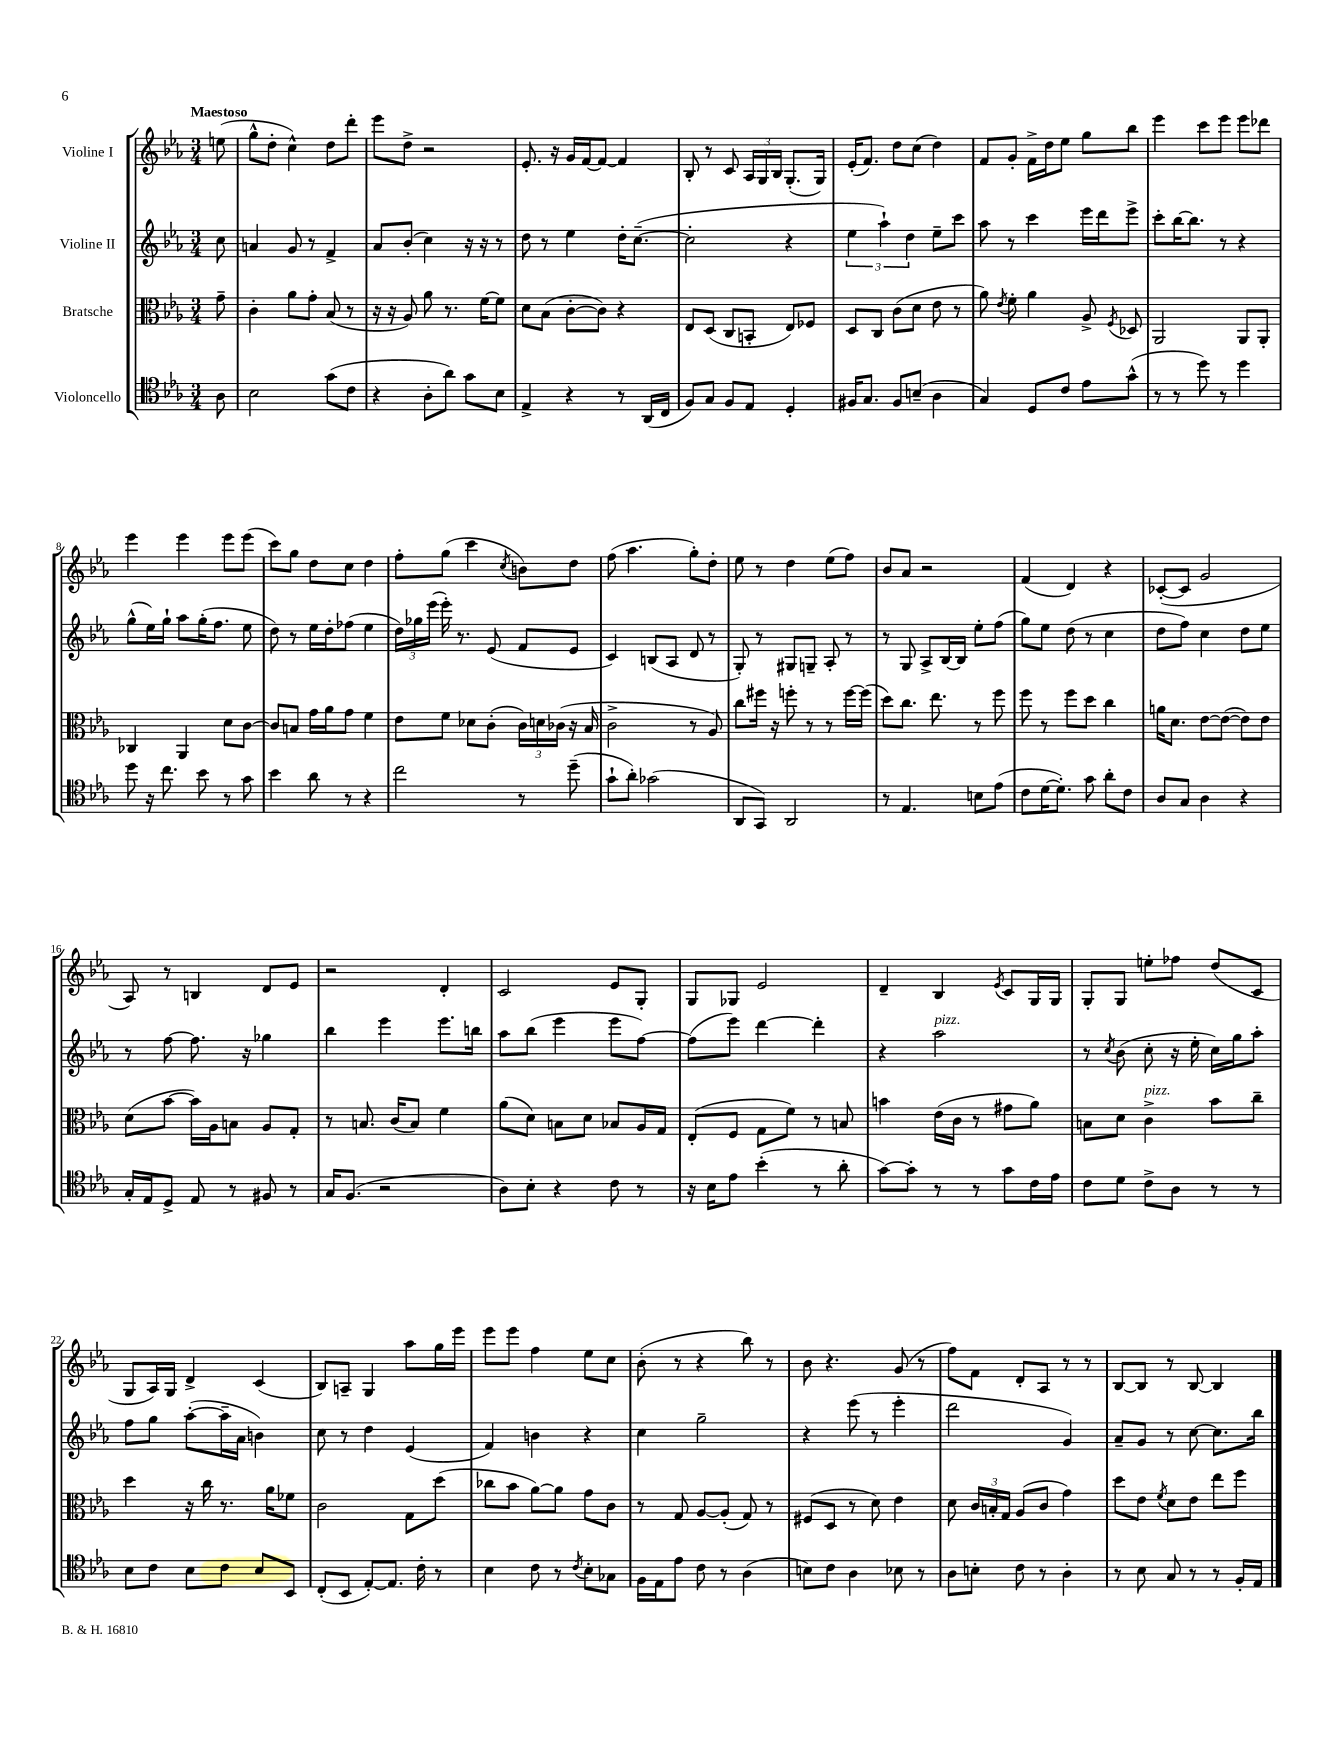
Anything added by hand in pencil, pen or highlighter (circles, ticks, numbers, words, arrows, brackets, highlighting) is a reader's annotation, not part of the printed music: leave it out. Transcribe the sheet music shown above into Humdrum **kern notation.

**kern	**kern	**kern	**kern
*part4	*part3	*part2	*part1
*staff4	*staff3	*staff2	*staff1
*I"Violoncello	*I"Bratsche	*I"Violine II	*I"Violine I
*clefC4	*clefC3	*clefG2	*clefG2
*k[b-e-a-]	*k[b-e-a-]	*k[b-e-a-]	*k[b-e-a-]
*M3/4	*M3/4	*M3/4	*M3/4
=	=	=	=
!	!	!	!LO:TX:a:B:t=Maestoso
8A-\	8g~\	8cc\	(8een\
=1	=1	=1	=1
2B-\	4c'\	4an/	8gg^^\L
.	.	.	8dd'\J
.	8a-\L	8g/	4cc^^\)
.	8g'\J	8r	.
(8g\L	(8B-/	4f^/	8dd\L
8c\J	8r	.	8ddd'\J
=2	=2	=2	=2
4r	16r	8a-/L	8eee-\L
.	16r	.	.
.	8A-/)	(8b-'/J	8dd^\J
8A-'\L	8a-\	4cc\)	2r
8a-\J)	8.r	.	.
8g\L	.	16r	.
.	[16f\KL	16r	.
8B-\J	8f\J]	8r	.
=3	=3	=3	=3
4E-^/	8d\L	8dd\	8.e-'/
.	(8B-\J	8r	.
.	.	.	16r
4r	[8c'\L	4ee-\	16g/LL
.	.	.	[16f/J
.	8c\J])	.	8f/J_
8r	4r	16dd'\KL	4f/]
.	.	([8.cc~\J	.
(16AA-/LL	.	.	.
16C/JJ	.	.	.
=4	=4	=4	=4
8F/L)	8E-/L	2cc'\]	8B-'/
8G/J	(8D/J	.	8r
8F/L	8C/L	.	8c/
8E-/J	8BBn'/J	.	24A-/LL
.	.	.	24G/
.	.	.	24B-/JJ
4D'/	8E-/L)	4r	(8.G'/L
.	8F-X/J	.	.
.	.	.	16G/Jk)
=5	=5	=5	=5
16F#X/KL	8D/L	6ee-\	(16e-'/KL
8.G/J	.	.	8.f/J)
.	8C/J	.	.
.	.	6aa-`\)	.
8F#/L	(8c\L	.	8dd\L
.	.	6dd\	.
(8Bn~/J	8d\J	.	(8cc\J
4A-\	8e-\	8ee-~\L	4dd\)
.	8r	8ccc\J	.
=6	=6	=6	=6
4G/)	8a-\)	8aa-\	8f/L
.	8qe-/	.	.
.	8f'\	8r	8g'/J
8D/L	4a-\	4ccc\	16f^\LL
.	.	.	16dd\J
8c/J	.	.	8ee-\J
8e-\L	8A-^/	16eee-\LL	8gg\L
.	.	16ddd\J	.
.	8qF/	.	.
(8g^^\J	8D-X/	8eee-^\J	8bb-\J
=7	=7	=7	=7
8r	2AA-/	8ccc'\L	4eee-\
8r	.	[16bb-\K	.
.	.	8.bb-\J]	.
8dd\)	.	.	8ccc\L
8r	.	8r	8eee-\J
4dd\	8AA-/L	4r	8eee-\L
.	8AA-'/J	.	8ddd-X\J
!!LO:LB:g=z
=8	=8	=8	=8
8dd\	4C-X/	(8gg^^\L	4eee-\
16r	.	16ee-\L)	.
8.cc\	.	16gg`\JJ	.
.	4AA-/	8aa-\L	4eee-\
8b-\	.	(16gg'\K	.
.	.	8.ff\J	.
8r	8d\L	.	8eee-\L
8g\	[8c\J	8ee-\	(8eee-\J
=9	=9	=9	=9
4b-\	8c/L]	8dd\)	8ccc\L)
.	8Bn/J	8r	8gg\J
8a-\	16g\LL	16ee-\LL	8dd\L
.	16a-\J	16dd'\J	.
8r	8g\J	(8ff-X\J	8cc\J
4r	4f\	4ee-\	4dd\
=10	=10	=10	=10
2cc\	8e-\L	24dd\LL)	8ff'\L
.	.	24gg-X\	.
.	.	(24eee-\JJ	.
.	8f\J	16eee-'\)	(8gg\J
.	.	8.r	.
.	8d-X\L	.	4ccc\
.	(8c'\J	(8e-/	.
.	.	.	8qcc/
8r	24c\LL)	8f/L	8bn\L)
.	24dn\	.	.
.	(24c-X\JJ	.	.
(8dd~\	16r	8e-/J	8dd\J
.	16B-/	.	.
=11	=11	=11	=11
8g`\L	2c^\	4c/)	(8ff\
8a-'\J)	.	.	4.aa-\
(2g-X\	.	(8Bn/L	.
.	.	8A-/J	.
.	8r	8d/	8gg'\L)
.	8A-/)	8r	8dd'\J
=12	=12	=12	=12
8AA-/L	8cc\L	8G'/)	8ee-\
8GG/J)	16ff#X\Jk	8r	8r
.	16r	.	.
2AA-/	8ffn'\	8G#X/L	4dd\
.	8r	8Gn~/J	.
.	8r	8A-'/	(8ee-\L
.	[16ff\LL	8r	8ff\J)
.	(16ff\JJ]	.	.
=13	=13	=13	=13
8r	8dd\L)	8r	8b-/L
4.E-/	8.cc\J	8G/	8a-/J
.	.	8A-^/L	2r
.	8.ee-\	.	.
.	.	[16B-/L	.
.	.	16B-/JJ]	.
8Bn\L	8r	8ee-'\L	.
(8e-\J	8ff\	(8ff\J	.
=14	=14	=14	=14
8c\L	8ff\	8gg\L)	(4f/
[16d\K	8r	8ee-\J	.
8.d'\J])	.	.	.
.	8ff\L	(8dd\	4d/)
8g\	8dd\J	8r	.
8a-'\L	4cc\	4cc\	4r
8c\J	.	.	.
=15	=15	=15	=15
8A-/L	16an\KL	8dd\L	([8c-X'/L
.	8.d\J	.	.
8G/J	.	8ff\J)	8c-/J]
4A-\	[8e-\L	4cc\	2g/
.	(8e-\J_	.	.
4r	8e-\L])	8dd\L	.
.	8e-\J	8ee-\J	.
!!LO:LB:g=z
=16	=16	=16	=16
16G'/LL	(8d\L	8r	8A-/)
16E-/J	.	.	.
8D^/J	[8b-\J	[8ff\	8r
8E-/	16b-\LL])	8.ff\]	4Bn/
.	16A-\J	.	.
8r	8Bn\J	.	.
.	.	16r	.
8F#X/	8A-/L	4gg-X\	8d/L
8r	8G'/J	.	8e-/J
=17	=17	=17	=17
16G/KL	8r	4bb-\	2r
(8.F/J	.	.	.
.	8.Bn/	.	.
2r	.	4eee-\	.
.	(16c/KL	.	.
.	8B/J)	.	.
.	4f\	8.eee-\L	4d'/
.	.	16bbn\Jk	.
=18	=18	=18	=18
8A-\L)	(8a-\L	8aa-\L	2c/
8B-'\J	8d\J)	(8bb-\J	.
4r	8Bn\L	4eee-\	.
.	8d\J	.	.
8c\	8B-X/L	8eee-\L	8e-/L
8r	16A-/L	[8ff\J)	8G'/J
.	16G/JJ	.	.
=19	=19	=19	=19
16r	(8E-'/L	(8ff\L]	8G/L
16B-\KL	.	.	.
8e-\J	8F/J	8eee-\J)	8G-X/J
(4b-'\	8G\L	[4ddd\	2e-/
.	8f\J)	.	.
8r	8r	4ddd'\]	.
8a-'\	8Bn/	.	.
=20	=20	=20	=20
[8g\L)	4bn\	4r	4d~/
8g'\J]	.	.	.
!	!	!LO:TX:a:i:t=pizz.	!
8r	(16e-\LL	2aa-\	4B-/
.	16c\JJ	.	.
8r	8r	.	.
.	.	.	8qe-/
8g\L	8g#X\L	.	8c/L
16c\L	8a-\J)	.	16G/L
16e-\JJ	.	.	16G/JJ
=21	=21	=21	=21
8c\L	8Bn\L	8r	8G'/L
.	.	8qcc/	.
8d\J	8d\J	(8b-\	8G/J
!	!LO:TX:a:i:t=pizz.	!	!
8c^\L	4c^\	8cc'\	8een'\L
8A-\J	.	16r	8ff-X\J
.	.	16ee-'\	.
8r	8b-\L	16cc\LL)	(8dd/L
.	.	16gg\J	.
8r	8cc~\J	8aa-'\J	8c/J
!!LO:LB:g=z
=22	=22	=22	=22
8B-\L	4dd\	8ff\L	8G/L
8c\J	.	8gg\J	16A-/L)
.	.	.	16G/JJ
8B-\L	16r	([8aa-'\L	4d^/
.	16cc\	.	.
8c\J	8.r	16aa-~\L]	.
.	.	16a-\JJ	.
8B-/L	.	4bn\)	(4c/
.	16a-\KL	.	.
8BB-/J	8f-X\J	.	.
=23	=23	=23	=23
(8C'/L	2c\	8cc\	8B-/L)
8BB-/J	.	8r	8An~/J
[8E-'/L)	.	4dd\	4G/
8.E-/J]	.	.	.
.	8G\L	(4e-/	8aa-\L
16c'\	.	.	.
8r	(8dd\J	.	16gg\L
.	.	.	16eee-\JJ
=24	=24	=24	=24
4B-\	8cc-X\L	4f/)	8eee-\L
.	8b-\J	.	8eee-\J
8c\	[8a-\L)	4bn\	4ff\
8r	8a-\J]	.	.
8qc/	.	.	.
8B-'\L	8g\L	4r	8ee-\L
8G-X\J	8c\J	.	8cc\J
=25	=25	=25	=25
16F\LL	8r	4cc\	(8b-'\
16E-\J	.	.	.
8e-\J	8G/	.	8r
8c\	[8A-/L	2gg~\	4r
8r	(8A-'/J]	.	.
(4A-\	8G/)	.	8bb-\)
.	8r	.	8r
=26	=26	=26	=26
8Bn\L)	(8F#X/L	4r	8b-\
8c\J	8D/J	.	4.r
4A-\	8r	(8eee-\	.
.	8d\)	8r	.
8B-X\	4e-\	4eee-'\	(8g/
8r	.	.	8r
=27	=27	=27	=27
8A-\L	8d\	2ddd\	8ff\L)
8Bn'\J	24c/LL	.	8f\J
.	24Bn'/	.	.
.	24G/JJ	.	.
8c\	(8A-/L	.	8d'/L
8r	8c/J	.	8A-/J
4A-'\	4g\)	4g/)	8r
.	.	.	8r
=28	=28	=28	=28
8r	8dd\L	8a-~/L	[8B-/L
8B-\	8e-\J	8g/J	8B-/J]
.	8qf/	.	.
8G/	8d\L	8r	8r
8r	8e-\J	[8cc\	[8B-/
8r	8ee-\L	8.cc\L]	4B-/]
16F'/LL	8ff\J	.	.
16E-/JJ	.	16bb-\Jk	.
==	==	==	==
*-	*-	*-	*-
